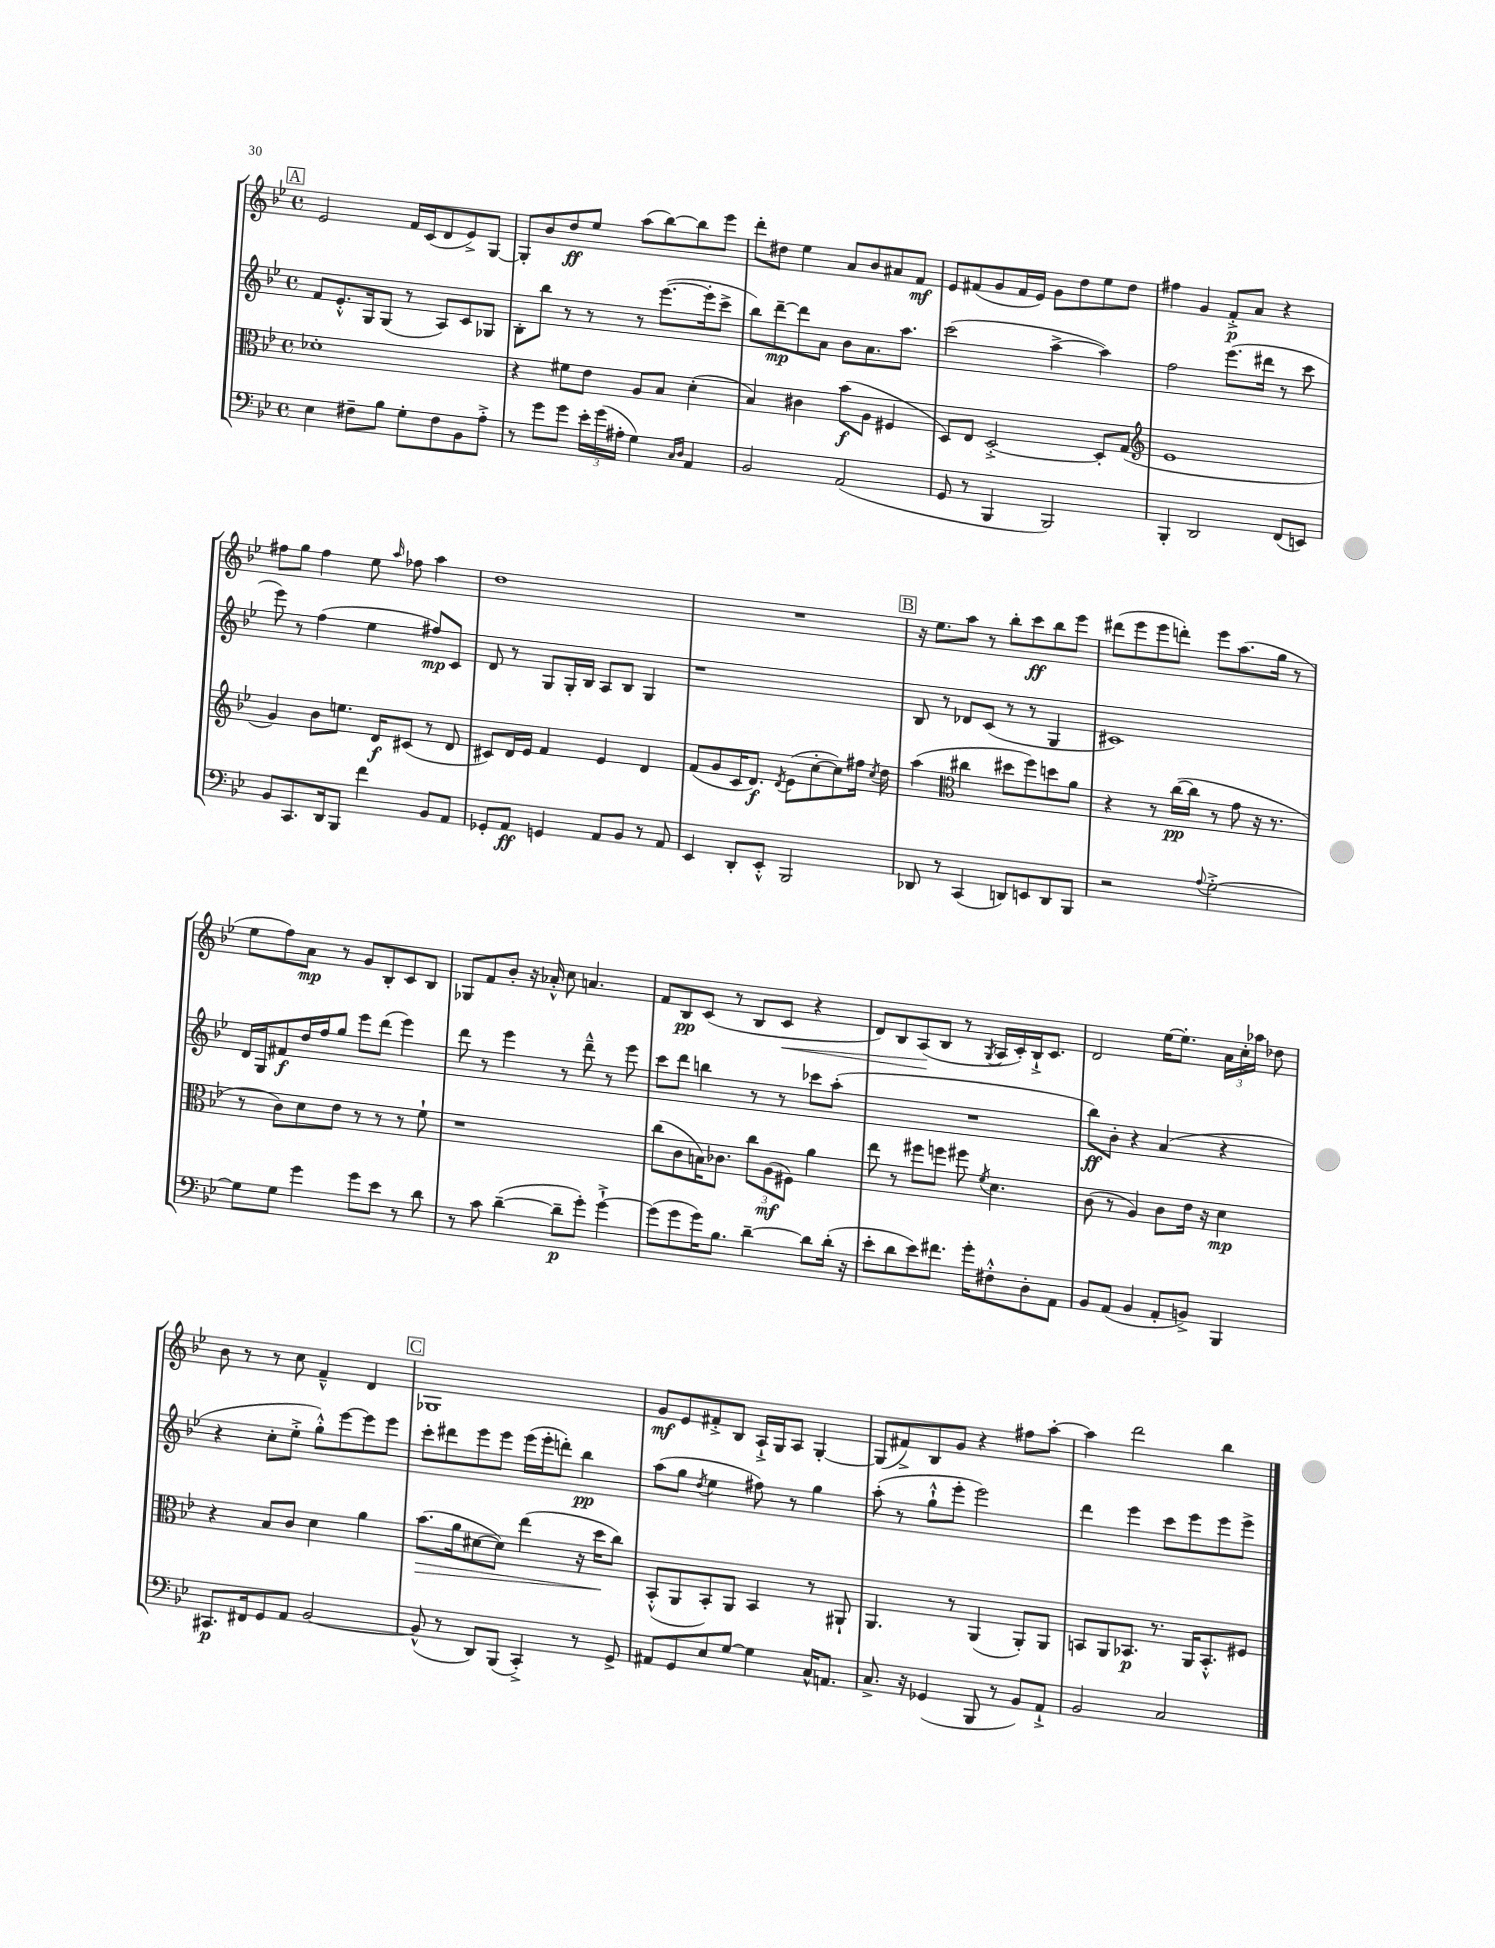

**kern	**kern	**kern	**kern
*staff4	*staff3	*staff2	*staff1
*clefF4	*clefC3	*clefG2	*clefG2
*k[b-e-]	*k[b-e-]	*k[b-e-]	*k[b-e-]
*M4/4	*M4/4	*M4/4	*M4/4
*met(c)	*met(c)	*met(c)	*met(c)
4E-	1d-'	8f	2e-
.	.	8.e-'^^	.
8F#~	.	.	.
.	.	16G	.
8B-	.	(8G	.
8G'	.	8r	16f
.	.	.	(16c
8F#	.	8A)	8d
8BB-	.	8c	8e-^)
8A'^	.	8G-	[8G
=	=	=	=
8r	4r	8B-'	8G']
8g	.	8bb-	8b-
8g	8f#	8r	8dd
24e-'	8e-	8r	8ee-
(24g	.	.	.
24A#'	.	.	.
4G)	8A	8r	(8aa
.	8B-	([8.eee-	[8bb-)
16qqC	.	.	.
16qqD	.	.	.
4AA	(4d'	.	8bb-]
.	.	16eee-']	.
.	.	8ccc^	8eee-
=	=	=	=
2BB-	4B-)	8bb-)	8ddd'
.	.	[8ddd~	8dd#
.	4c#	8ddd]	4ee-
.	.	8a	.
(2AA	(8b-	8b-	8a
.	8A	8.a	8b-
.	4F#	.	8a#
.	.	8.aa	.
.	.	.	8f
=	=	=	=
8GG	8D)	(2ccc	8e-
8r	8E-	.	(8f#
4BBB-	[2D'^	.	8g
.	.	.	16f#
.	.	.	16e-)
2BBB-)	.	[4aa^	8g
.	.	.	8dd
.	8D']	4aa])	8ee-
.	(8G	.	8dd
=	=	=	=
*	*clefG2	*	*
4BBB-'	1e-	2ff	4ff#
2DD	.	.	4g
.	.	(8.eee-	8f'^
.	.	.	8a
.	.	16ddd#	.
(8FF	.	8r	4r
8EE)	.	8ccc	.
=	=	=	=
8BB-	4g)	8eee-)	8ff#
8.CC	.	8r	8gg
.	8b-	(4ff	4ff#
16DD	.	.	.
8BBB-	8.ee	.	.
4f	.	4ee-	8ee-
.	16d	.	.
.	.	.	16qqaa
.	(8c#	.	8ff-
8BB-	8r	8ff#)	4aa
8AA	8d	8c	.
=	=	=	=
8GG-'	8c#)	8d	1dd
8AA	16d	8r	.
.	16e-	.	.
4GG	4f	8G	.
.	.	16G'	.
.	.	16B-	.
8AA	4e-	8A	.
8BB-	.	8B-	.
8r	4d	4G	.
8AA	.	.	.
=	=	=	=
4EE-	(8f	1r	1r
.	8g	.	.
8DD'	16c	.	.
.	8.d)	.	.
8EE-'^^	.	.	.
.	8qd	.	.
2BBB-	(8e-	.	.
.	[8cc'	.	.
.	8cc])	.	.
.	16ff#	.	.
.	8qcc	.	.
.	16dd	.	.
=	=	=	=
8DD-	(4aa	8B-	16r
.	.	.	8.ee-
8r	.	8r	.
*	*clefC3	*	*
(4CC	4cc#	8d-	8aa
.	.	(8c	8r
8DD)	8dd#	8r	8bb-'
8EE	8ff)	8r	8ccc
8DD	8dd	4G	8bb-
8BBB-	8a	.	8eee-
=	=	=	=
2r	4r	1c#)	(8ddd#
.	.	.	8eee-
.	8r	.	8eee-
.	([16cc	.	8ddd')
.	16cc]	.	.
8qqA	.	.	.
[2G'^	8r	.	8eee-
.	8g	.	(8.aa
.	16r	.	.
.	8.r	.	16gg
.	.	.	8r
=	=	=	=
8G]	8r	16d	8ee-
.	.	16G	.
8G	8c)	8f#	8ff)
4g	8d	16dd	8a
.	.	16ff	.
.	8e-	8gg	8r
8g	8r	8eee-	8g
8e-	8r	(8ddd	8B-'
8r	8r	4eee-)	8c
8d	8f`	.	8B-
=	=	=	=
8r	1r	8ddd	8G-
8c	.	8r	8f
([4d~	.	4eee-	8b-'
.	.	.	16r
.	.	.	16a-'^^
8d~]	.	8r	8cc
8g')	.	8ddd~^^	4.a
[4g`^	.	8r	.
.	.	8eee-	.
=	=	=	=
(8g]	(8cc	8ccc	8f
8g	8c	8ddd	8B-
16g)	16B)	4bb	(8c
8.B-	8.c-	.	.
.	.	.	8r
[4d~	12cc	8r	8B-
.	(12A	.	.
.	.	8r	8c
.	12F#)	.	.
8d]	4a	8ccc-	4r
(16d'	.	(8aa'	.
16r	.	.	.
=	=	=	=
8e-'	8ee-	1r	8d)
8d	8r	.	8B-
8e-)	8ff#	.	(8A
8.f#	8ff	.	8B-
.	8ff#	.	8r
16g'	.	.	.
.	8qf	.	8qG
8F#'^^	4.d	.	16A
.	.	.	16c')
8D'	.	.	16B-`^
.	.	.	8.c
8AA	.	.	.
=	=	=	=
8BB-	(8c	8bb-)	2d
(8AA	8r	8b-'	.
4BB-	4A)	4r	.
8AA'	8c	(4a	[16ee-
.	.	.	8.ee-']
8BB^)	16e-	.	.
.	16r	.	.
4BBB-	4d	4r	24a
.	.	.	24cc'
.	.	.	24aa-
.	.	.	8dd-
=	=	=	=
8.CC#	4r	4r	8b-
.	.	.	8r
16FF#	.	.	.
8GG	8B-	8cc'	8r
8AA	8c	8ee-'^	8cc
[2BB-	4d	8gg'^^)	4f~^^
.	.	[8eee-	.
.	4a	8eee-]	4d
.	.	8eee-	.
=	=	=	=
(8BB-^^]	(8.b-	8ccc'	1G-
8r	.	8ddd#	.
.	16a	.	.
8DD)	[8d#	8eee-	.
(8BBB-	8d#])	8eee-	.
4CC'^)	(4ee-	(16eee-	.
.	.	16eee-'	.
.	.	8ddd')	.
8r	16r	4bb-	.
.	16dd	.	.
8GG^	8cc)	.	.
=	=	=	=
8AA#	(8BB-'^^	(8aa	8g
8GG	8AA	8gg	8e-
.	.	8qdd	.
8E-	8BB-')	4ee-	8f#'^
[8G	8AA	.	8B-
4G]	4BB-	8ff#)	16A`^
.	.	.	16G
.	.	8r	8A
16C^^	8r	4gg	[4G'
8.AA	.	.	.
.	8AA#`	.	.
=	=	=	=
8.C^	4.AA	(8aa'	(8G]
.	.	8r	8f#^)
16r	.	.	.
(4GG-	.	8gg`^^	8B-
.	8r	8eee-'	8g
8BBB-	(4AA	2eee-)	4r
8r	.	.	.
8BB-)	8AA')	.	8ff#
8AA`^	8AA	.	[8aa'
=	=	=	=
2BB-	8BB	4ddd	4aa]
.	8AA	.	.
.	8.BB-	4eee-	2ddd
.	8.r	.	.
2C	.	8ccc	.
.	16AA	8eee-	.
.	8.BB-'^^	.	.
.	.	8eee-	4bb-
.	8F#	8eee-^	.
==	==	==	==
*-	*-	*-	*-
